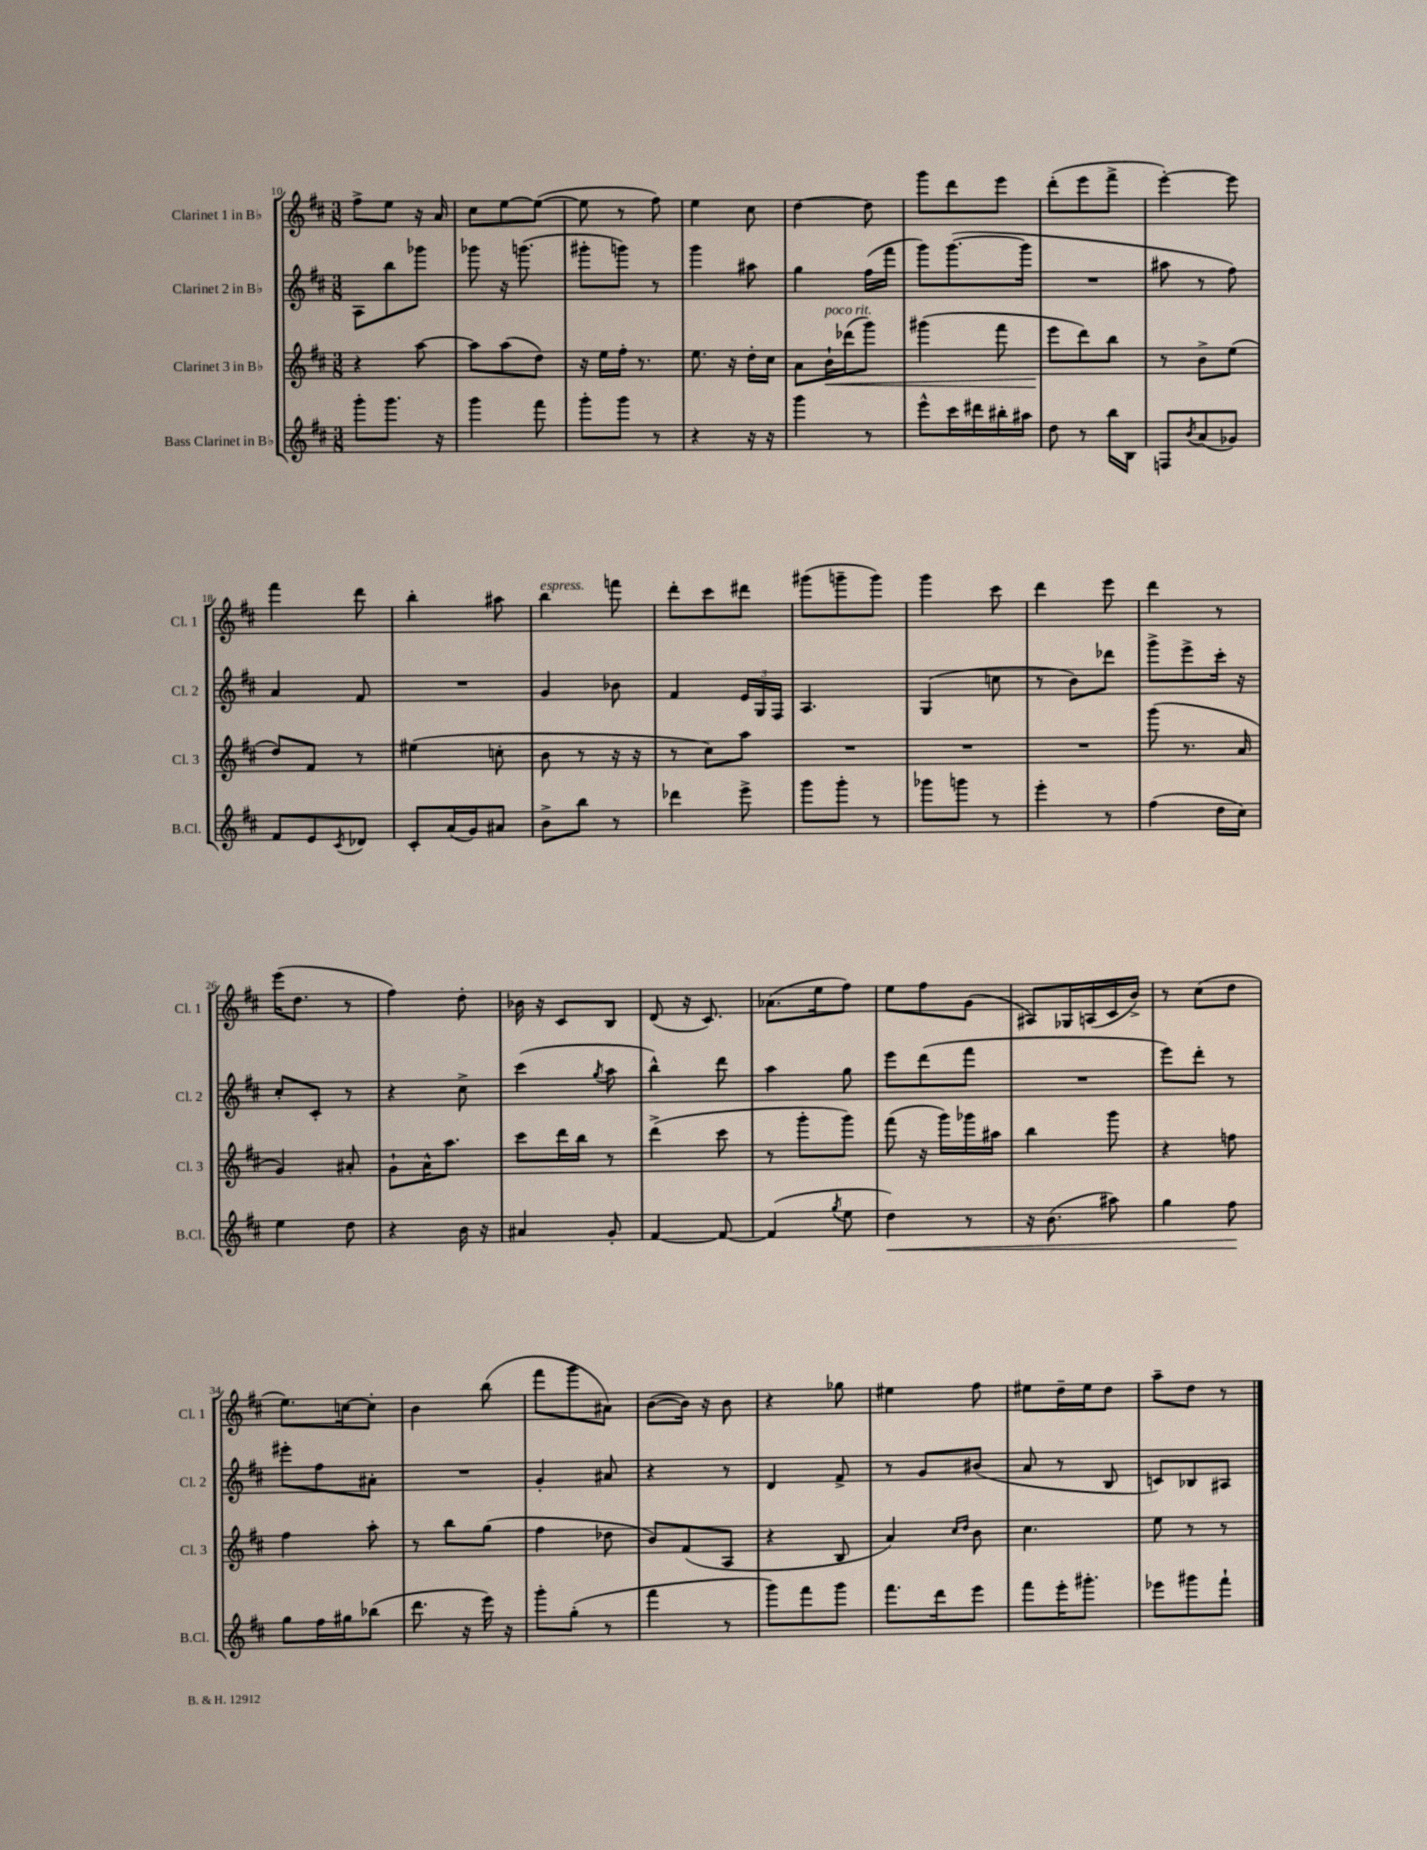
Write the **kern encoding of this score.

**kern	**kern	**kern	**kern
*staff4	*staff3	*staff2	*staff1
*clefG2	*clefG2	*clefG2	*clefG2
*k[f#c#]	*k[f#c#]	*k[f#c#]	*k[f#c#]
*M3/8	*M3/8	*M3/8	*M3/8
8ggg'	4r	8A	8ff#^
8.ggg	.	8bb	8ee
.	[8aa	8ggg-	16r
16r	.	.	16a
=	=	=	=
4ggg	8aa]	8ggg-	8cc#
.	(8aa	16r	[8ee
.	.	(8.ggg	.
8fff#	8dd)	.	(8ee_
=	=	=	=
8ggg'	16r	8ggg#'	8ee]
.	16ee	.	.
8ggg	16ff#'	8ggg)	8r
.	8.r	.	.
8r	.	8r	8ff#)
=	=	=	=
4r	8.ee	4ggg	4ee
.	16r	.	.
16r	16dd'	8aa#	8cc#
16r	16cc#	.	.
=	=	=	=
4ggg	8a	4gg	[4dd
.	16b`	.	.
.	(16ddd-	.	.
8r	8ggg)	(16ff#	8dd]
.	.	16fff#	.
=	=	=	=
8eee^^	(4ggg#	8ggg)	8ggg
16ccc#	.	([8.ggg	8ddd
16ddd#	.	.	.
16bb#'	8fff#	.	8eee
16aa#	.	16ggg]	.
=	=	=	=
8dd	8eee	4.r	(8ddd'
8r	8ddd)	.	8eee
16bb	8bb	.	8fff#^
16B	.	.	.
=	=	=	=
8F	8r	8aa#	[4eee')
8qb	.	.	.
(8a	8b^	8r	.
8g-)	(8ee	8ff#)	8eee]
=	=	=	=
8f#	8dd)	4a	4fff#
8e	8f#	.	.
8qc#	.	.	.
8d-	8r	8f#	8ddd
=	=	=	=
8c#'	(4ee#	4.r	4bb'
(16a	.	.	.
16g)	.	.	.
8a#	8cc'	.	8aa#
=	=	=	=
8b^	8b	4g	4bb
8bb	8r	.	.
8r	16r	8b-	8fff
.	16r	.	.
=	=	=	=
4ddd-	8r	4f#	8ddd'
.	8cc#)	.	8ccc#
8eee^	8aa	24e	8ddd#
.	.	24G	.
.	.	24F#	.
=	=	=	=
8ggg	4.r	4.A	(8ggg#
8ggg'	.	.	8ggg~
8r	.	.	8ggg)
=	=	=	=
8ggg-	4.r	(4G	4ggg
8ggg	.	.	.
8r	.	8cc	8ccc#
=	=	=	=
4eee'	4.r	8r	4ddd
.	.	8b)	.
8r	.	8ddd-	8eee
=	=	=	=
(4ff#	(8ggg	8ggg^	4ddd
.	8.r	8eee^	.
16dd	.	16ccc#'	8r
16cc#)	16a	16r	.
=	=	=	=
4ee	4g)	8cc#'	(16eee
.	.	.	8.dd
.	.	8c#'	.
8dd	8a#'	8r	8r
=	=	=	=
4r	8g`	4r	4ff#)
.	16a^^	.	.
.	8.aa	.	.
16b	.	8cc#^	8dd'
16r	.	.	.
=	=	=	=
4a#	8ccc#	(4ccc#	16b-
.	.	.	16r
.	16ddd	.	8c#
.	16bb	.	.
.	.	8qgg	.
8g'	8r	8aa	8B
=	=	=	=
[4f#	(4ddd^	4bb^^)	(8d
.	.	.	16r
.	.	.	8.c#)
8f#_	8ccc#	8ddd	.
=	=	=	=
(4f#]	8r	4aa	(8.a-
.	8ggg'	.	.
.	.	.	16ee
8qgg	.	.	.
8ee	8ggg)	8gg	8ff#)
=	=	=	=
4dd)	(8fff#	8eee	8ee
.	16r	(8ddd	8ff#
.	16ggg)	.	.
8r	16ggg-	8fff#	(8g
.	16aa#	.	.
=	=	=	=
16r	4bb	4.r	8A#)
(8.b	.	.	.
.	.	.	16G-
.	.	.	(16A
8aa#)	8ggg	.	16c#
.	.	.	16b^)
=	=	=	=
4gg	4r	8eee)	8r
.	.	8ddd'	(8cc#
8ff#	8ff	8r	8dd
=	=	=	=
8gg	4ff#	8eee#'	8.ee)
16ff#	.	8ff#	.
16gg#	.	.	[16cc
(8bb-	8aa'	8a#'	8cc']
=	=	=	=
8.ddd	8r	4.r	4b
.	8bb	.	.
16r	.	.	.
16eee)	(8gg	.	(8bb
16r	.	.	.
=	=	=	=
8ggg'	4ff#	4g'	8fff#
(8gg'	.	.	8ggg
8r	8dd-	8a#	8a#)
=	=	=	=
4fff#	8b)	4r	([8b
.	(8f#	.	16b])
.	.	.	16r
8r	8A	8r	8b
=	=	=	=
8ggg)	4r	4d	4r
8fff#	.	.	.
8ggg	8B	8f#^	8gg-
=	=	=	=
8.fff#	4a)	8r	4ee#
.	.	8g	.
16ddd	.	.	.
.	16qqcc#	.	.
.	16qqdd	.	.
8eee	8b	(8b#	8ff#
=	=	=	=
8fff#	4.cc#	8a	8ee#
16eee'	.	8r	16dd~
8.ggg#'	.	.	16ee#
.	.	8B	8dd
=	=	=	=
8eee-	8ee	8c)	8aa~
8ggg#	8r	8B-	8dd
8fff#`	8r	8A#	8r
==	==	==	==
*-	*-	*-	*-
